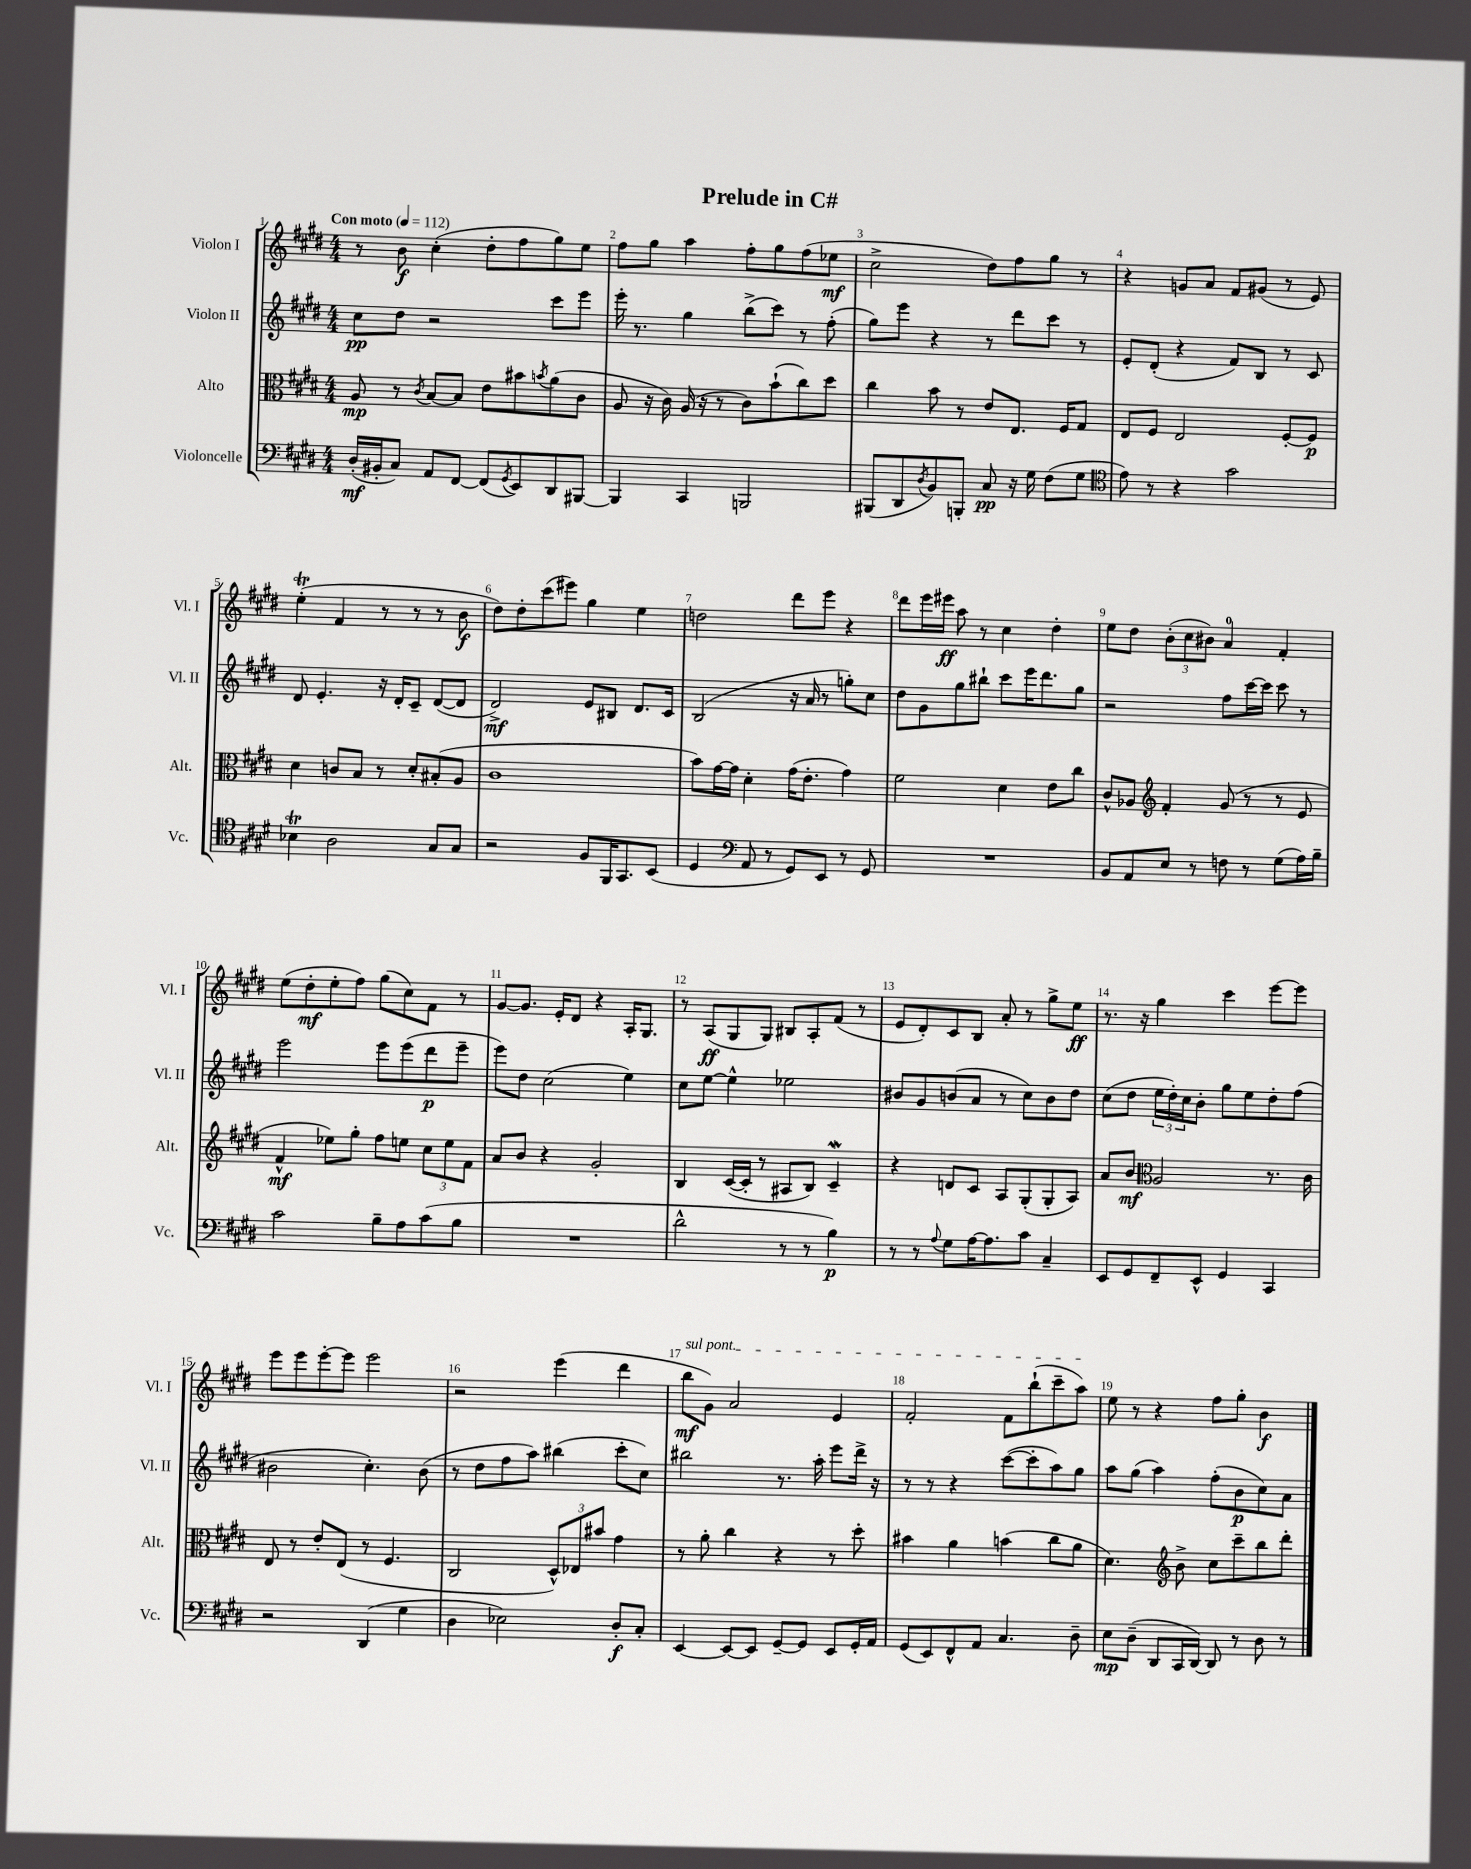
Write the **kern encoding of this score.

**kern	**dynam	**kern	**dynam	**kern	**dynam	**kern	**dynam
*part4	*part4	*part3	*part3	*part2	*part2	*part1	*part1
*staff4	*staff4	*staff3	*staff3	*staff2	*staff2	*staff1	*staff1
*I"Violoncelle	*	*I"Alto	*	*I"Violon II	*	*I"Violon I	*
*I'Vc.	*	*I'Alt.	*	*I'Vl. II	*	*I'Vl. I	*
*clefF4	*	*clefC3	*	*clefG2	*	*clefG2	*
*k[f#c#g#d#]	*	*k[f#c#g#d#]	*	*k[f#c#g#d#]	*	*k[f#c#g#d#]	*
*M4/4	*	*M4/4	*	*M4/4	*	*M4/4	*
*MM112	*	*MM112	*	*MM112	*	*MM112	*
=1	=1	=1	=1	=1	=1	=1	=1
!	!	!	!	!	!	!LO:TX:a:B:t=Con moto	!
(16D#'/LL	mf	8A/	mp	8cc#\L	pp	8r	.
16BB#X'/J	.	.	.	.	.	.	.
8C#/J)	.	8r	.	8dd#\J	.	8b\	f
.	.	8qc#/	.	.	.	.	.
8AA/L	.	[8B/L	.	2r	.	(4cc#'\	.
[8FF#/J	.	8B/J]	.	.	.	.	.
(8FF#/L]	.	8e\L	.	.	.	8dd#'\L	.
8qGG#/	.	.	.	.	.	.	.
8EE/)	.	8b#X\	.	.	.	8ff#\	.
.	.	8qbn/	.	.	.	.	.
8DD#/	.	(8a\	.	8ccc#\L	.	8gg#\)	.
[8BBB#X/J	.	8c#\J	.	8eee\J	.	8ee\J	.
=2	=2	=2	=2	=2	=2	=2	=2
4BBB#/]	.	8A/	.	16eee'\	.	8ff#\L	.
.	.	.	.	8.r	.	.	.
.	.	16r	.	.	.	8gg#\J	.
.	.	16c#\)	.	.	.	.	.
4CC#/	.	(16A/	.	4gg#\	.	4aa\	.
.	.	16r	.	.	.	.	.
.	.	8r	.	.	.	.	.
2BBBn/	.	8c#\L)	.	(8bb^\L	.	8ff#'\L	.
.	.	(8b`\	.	8ccc#\J)	.	8gg#\	.
.	.	8cc#\)	.	8r	.	(8ff#\	.
.	.	8dd#\J	.	(8ff#'\	.	8ee-X\J	mf
=3	=3	=3	=3	=3	=3	=3	=3
(8BBB#X/L	.	4cc#\	.	8gg#\L)	.	2cc#^\	.
8DD#/	.	.	.	8eee\J	.	.	.
8qD#/	.	.	.	.	.	.	.
8BB/)	.	8b\	.	4r	.	.	.
8BBBn'/J	.	8r	.	.	.	.	.
8C#/	pp	8e/L	.	8r	.	8dd#\L)	.
16r	.	8.E/J	.	8ddd#\L	.	8ff#\	.
16G#\	.	.	.	.	.	.	.
(8F#\L	.	.	.	8ccc#\J	.	8gg#\J	.
.	.	16F#/KL	.	.	.	.	.
8G#\J	.	8G#/J	.	8r	.	8r	.
=4	=4	=4	=4	=4	=4	=4	=4
*clefC4	*	*	*	*	*	*	*
8e\)	.	8E/L	.	8e'/L	.	4r	.
8r	.	8F#/J	.	(8d#'/J	.	.	.
4r	.	2E/	.	4r	.	8gn/L	.
.	.	.	.	.	.	8a/J	.
2g#\	.	.	.	8f#/L)	.	8f#/L	.
.	.	.	.	8B/J	.	(8g#X/J	.
.	.	[8F#'/L	.	8r	.	8r	.
.	.	8F#/J]	p	8c#/	.	8e/)	.
!!LO:LB:g=z
=5	=5	=5	=5	=5	=5	=5	=5
4B-XT\	.	4d#\	.	8d#/	.	(4eeT'\	.
.	.	.	.	4.e'/	.	.	.
2A\	.	8cn/L	.	.	.	4f#/	.
.	.	8B/J	.	.	.	.	.
.	.	8r	.	16r	.	8r	.
.	.	.	.	16d#'/KL	.	.	.
.	.	8d#'/L	.	8c#~/J	.	8r	.
8G#/L	.	(8B#X'/	.	([8d#/L	.	8r	.
8G#/J	.	8A/J	.	8d#/J]	.	8b\	f
=6	=6	=6	=6	=6	=6	=6	=6
2r	.	1c#	.	2d#^/)	mf	8dd#\L)	.
.	.	.	.	.	.	8dd#'\	.
.	.	.	.	.	.	(8ccc#\	.
.	.	.	.	.	.	8eee#X\J)	.
8F#/L	.	.	.	8e/L	.	4gg#\	.
16FF#/K	.	.	.	8B#X/J	.	.	.
8.GG#/	.	.	.	.	.	.	.
.	.	.	.	8.d#/L	.	4ee\	.
(8BB/J	.	.	.	.	.	.	.
.	.	.	.	16c#/Jk	.	.	.
=7	=7	=7	=7	=7	=7	=7	=7
4D#/	.	8b\L)	.	(2B/	.	2ddn\	.
.	.	[16g#\L	.	.	.	.	.
.	.	16g#\JJ]	.	.	.	.	.
*clefF4	*	*	*	*	*	*	*
8AA/	.	4d#'\	.	.	.	.	.
8r	.	.	.	.	.	.	.
8GG#/L)	.	(16g#\KL	.	16r	.	8ddd#\L	.
.	.	8.e'\J	.	16a/	.	.	.
8EE/J	.	.	.	8r	.	8eee\J	.
8r	.	4g#\)	.	8ggn'\L)	.	4r	.
8GG#/	.	.	.	8cc#\J	.	.	.
=8	=8	=8	=8	=8	=8	=8	=8
1r	.	2f#\	.	8dd#\L	.	8ddd#\L	.
.	.	.	.	8g#\	.	16eee\L	.
.	.	.	.	.	.	16eee#X\JJ	ff
.	.	.	.	8gg#\	.	8aa\	.
.	.	.	.	8bb#X`\J	.	8r	.
.	.	4d#\	.	8ccc#\L	.	4cc#\	.
.	.	.	.	16eee\K	.	.	.
.	.	.	.	8.ddd#\	.	.	.
.	.	8e\L	.	.	.	4dd#'\	.
.	.	8cc#\J	.	8gg#\J	.	.	.
=9	=9	=9	=9	=9	=9	=9	=9
8BB/L	.	8c#^^/L	.	2r	.	8ee\L	.
8AA/	.	8A-X/J	.	.	.	8dd#\J	.
*	*	*clefG2	*	*	*	*	*
8E/J	.	4f#'/	.	.	.	(12b'\L	.
.	.	.	.	.	.	12cc#\	.
8r	.	.	.	.	.	.	.
.	.	.	.	.	.	12b#X\J)	.
8Fn\	.	(8g#/	.	8ff#\L	.	4a/	.
8r	.	8r	.	[16ccc#\L	.	.	.
.	.	.	.	16ccc#\JJ]	.	.	.
(8G#\L	.	8r	.	8ccc#\	.	4f#'/	.
16A\L)	.	8e/	.	8r	.	.	.
16B~\JJ	.	.	.	.	.	.	.
!!LO:LB:g=z
=10	=10	=10	=10	=10	=10	=10	=10
2c#\	.	4f#^^/	mf	2eee\	.	(8ee\L	.
.	.	.	.	.	.	8dd#'\	mf
.	.	8ee-X\L)	.	.	.	8ee'\	.
.	.	8gg#'\J	.	.	.	8ff#\J)	.
8B~\L	.	8ff#\L	.	8eee\L	.	(8gg#\L	.
8A\	.	8een\J	.	(8eee\	.	8cc#\)	.
(8c#\	.	12cc#\L	.	8ddd#\	p	8f#\J	.
.	.	12ee\	.	.	.	.	.
8B\J	.	.	.	8eee~\J	.	8r	.
.	.	12f#\J	.	.	.	.	.
=11	=11	=11	=11	=11	=11	=11	=11
1r	.	8a/L	.	8eee\L)	.	[8g#/L	.
.	.	8b/J	.	8dd#\J	.	8.g#/J]	.
.	.	4r	.	(2cc#\	.	.	.
.	.	.	.	.	.	16e'/KL	.
.	.	.	.	.	.	8d#/J	.
.	.	2g#'/	.	.	.	4r	.
.	.	.	.	4ee\)	.	16A'/KL	.
.	.	.	.	.	.	8.G#/J	.
=12	=12	=12	=12	=12	=12	=12	=12
2d#^^\	.	4B/	.	8cc#\L	.	8r	.
.	.	.	.	[8ee\J	.	(8A/L	ff
.	.	([16c#/LL	.	4ee^^\]	.	8G#/	.
.	.	16c#'/JJ]	.	.	.	.	.
.	.	8r	.	.	.	8G#/J)	.
8r	.	8A#X/L	.	2ee-X\	.	8B#X/L	.
8r	.	8B/J)	.	.	.	8A'/	.
4B\)	p	4c#W~/	.	.	.	(8f#/J	.
.	.	.	.	.	.	8r	.
=13	=13	=13	=13	=13	=13	=13	=13
8r	.	4r	.	8b#X/L	.	8e/L	.
8r	.	.	.	8g#/	.	8d#'/)	.
8qqA/	.	.	.	.	.	.	.
8G#\L	.	8dn/L	.	(8bn/	.	8c#/	.
[16A\K	.	8c#/J	.	8a/J	.	8B/J	.
8.A\]	.	.	.	.	.	.	.
.	.	8A/L	.	8r	.	8a'/	.
8c#\J	.	(8G#'/	.	8cc#\L)	.	8r	.
4C#~/	.	8G#'/	.	8b\	.	8gg#^\L	.
.	.	8A/J)	.	8dd#\J	.	8ee\J	ff
=14	=14	=14	=14	=14	=14	=14	=14
8EE/L	.	8a/L	.	(8cc#\L	.	8.r	.
8GG#/	.	8b/J	mf	8dd#\J	.	.	.
.	.	.	.	.	.	16r	.
*	*	*clefC3	*	*	*	*	*
8FF#~/	.	2A/	.	24ee\LL	.	4gg#\	.
.	.	.	.	24dd#'\)	.	.	.
.	.	.	.	24cc#\J	.	.	.
8EE^^/J	.	.	.	8b'\J	.	.	.
4GG#/	.	.	.	8gg#\L	.	4ccc#\	.
.	.	.	.	8ee\	.	.	.
4CC#/	.	8.r	.	8dd#'\	.	[8eee\L	.
.	.	.	.	(8ff#\J	.	8eee\J]	.
.	.	16c#\	.	.	.	.	.
!!LO:LB:g=z
=15	=15	=15	=15	=15	=15	=15	=15
2r	.	8E/	.	2b#X\	.	8eee\L	.
.	.	8r	.	.	.	8eee\	.
.	.	8e'/L	.	.	.	[8eee'\	.
.	.	(8E/J	.	.	.	8eee\J]	.
(4DD#/	.	8r	.	4.cc#'\)	.	2eee\	.
.	.	4.F#/	.	.	.	.	.
4G#\	.	.	.	.	.	.	.
.	.	.	.	(8b#\	.	.	.
=16	=16	=16	=16	=16	=16	=16	=16
4D#\	.	2C#/	.	8r	.	2r	.
.	.	.	.	8dd#\L	.	.	.
2E-X\)	.	.	.	8ff#\	.	.	.
.	.	.	.	8aa\J)	.	.	.
.	.	12D#^^/L)	.	(4bb#X\	.	(4eee\	.
.	.	12E-X/	.	.	.	.	.
.	.	12b#X/J	.	.	.	.	.
8D#'/L	f	4g#\	.	8ccc#'\L	.	4ddd#\	.
8C#'/J	.	.	.	8cc#\J)	.	.	.
=17	=17	=17	=17	=17	=17	=17	=17
!	!	!	!	!	!	!LO:TX:a:i:t=sul pont.	!
[4EE/	.	8r	.	2bb#X\	.	8bb\L	mf
.	.	8a'\	.	.	.	8g#\J)	.
8EE/L_	.	4cc#\	.	.	.	2a/	.
8EE/J]	.	.	.	.	.	.	.
[8GG#~/L	.	4r	.	8.r	.	.	.
8GG#/J]	.	.	.	.	.	.	.
.	.	.	.	16aa'\	.	.	.
8EE/L	.	8r	.	8eee\L	.	4e/	.
16GG#'/L	.	8dd#'\	.	16ddd#^\Jk	.	.	.
16AA/JJ	.	.	.	16r	.	.	.
=18	=18	=18	=18	=18	=18	=18	=18
(8GG#/L	.	4b#X\	.	8r	.	2f#'/	.
8EE/)	.	.	.	8r	.	.	.
8FF#^^/	.	4a\	.	4r	.	.	.
8AA/J	.	.	.	.	.	.	.
4.C#/	.	(4bn\	.	([8ccc#\L	.	8f#\L	.
.	.	.	.	8ccc#'\]	.	(8bb`\	.
.	.	8cc#\L	.	8aa\)	.	8ccc#~\	.
8D#~\	.	8a\J	.	8gg#\J	.	8aa\J)	.
=19	=19	=19	=19	=19	=19	=19	=19
8E\L	mp	4.d#\)	.	8aa\L	.	8ee\	.
(8D#~\J	.	.	.	(8gg#\J	.	8r	.
8DD#/L	.	.	.	4aa\)	.	4r	.
*	*	*clefG2	*	*	*	*	*
16CC#/L	.	8b^\	.	.	.	.	.
[16DD#/JJ)	.	.	.	.	.	.	.
8DD#/]	.	8cc#\L	.	(8ff#'\L	.	8ff#\L	.
8r	.	8ccc#~\	.	8b\	p	8gg#'\J	.
8D#\	.	8bb\	.	8cc#\)	.	4b\	f
8r	.	8ddd#'\J	.	8a\J	.	.	.
==	==	==	==	==	==	==	==
*-	*-	*-	*-	*-	*-	*-	*-
